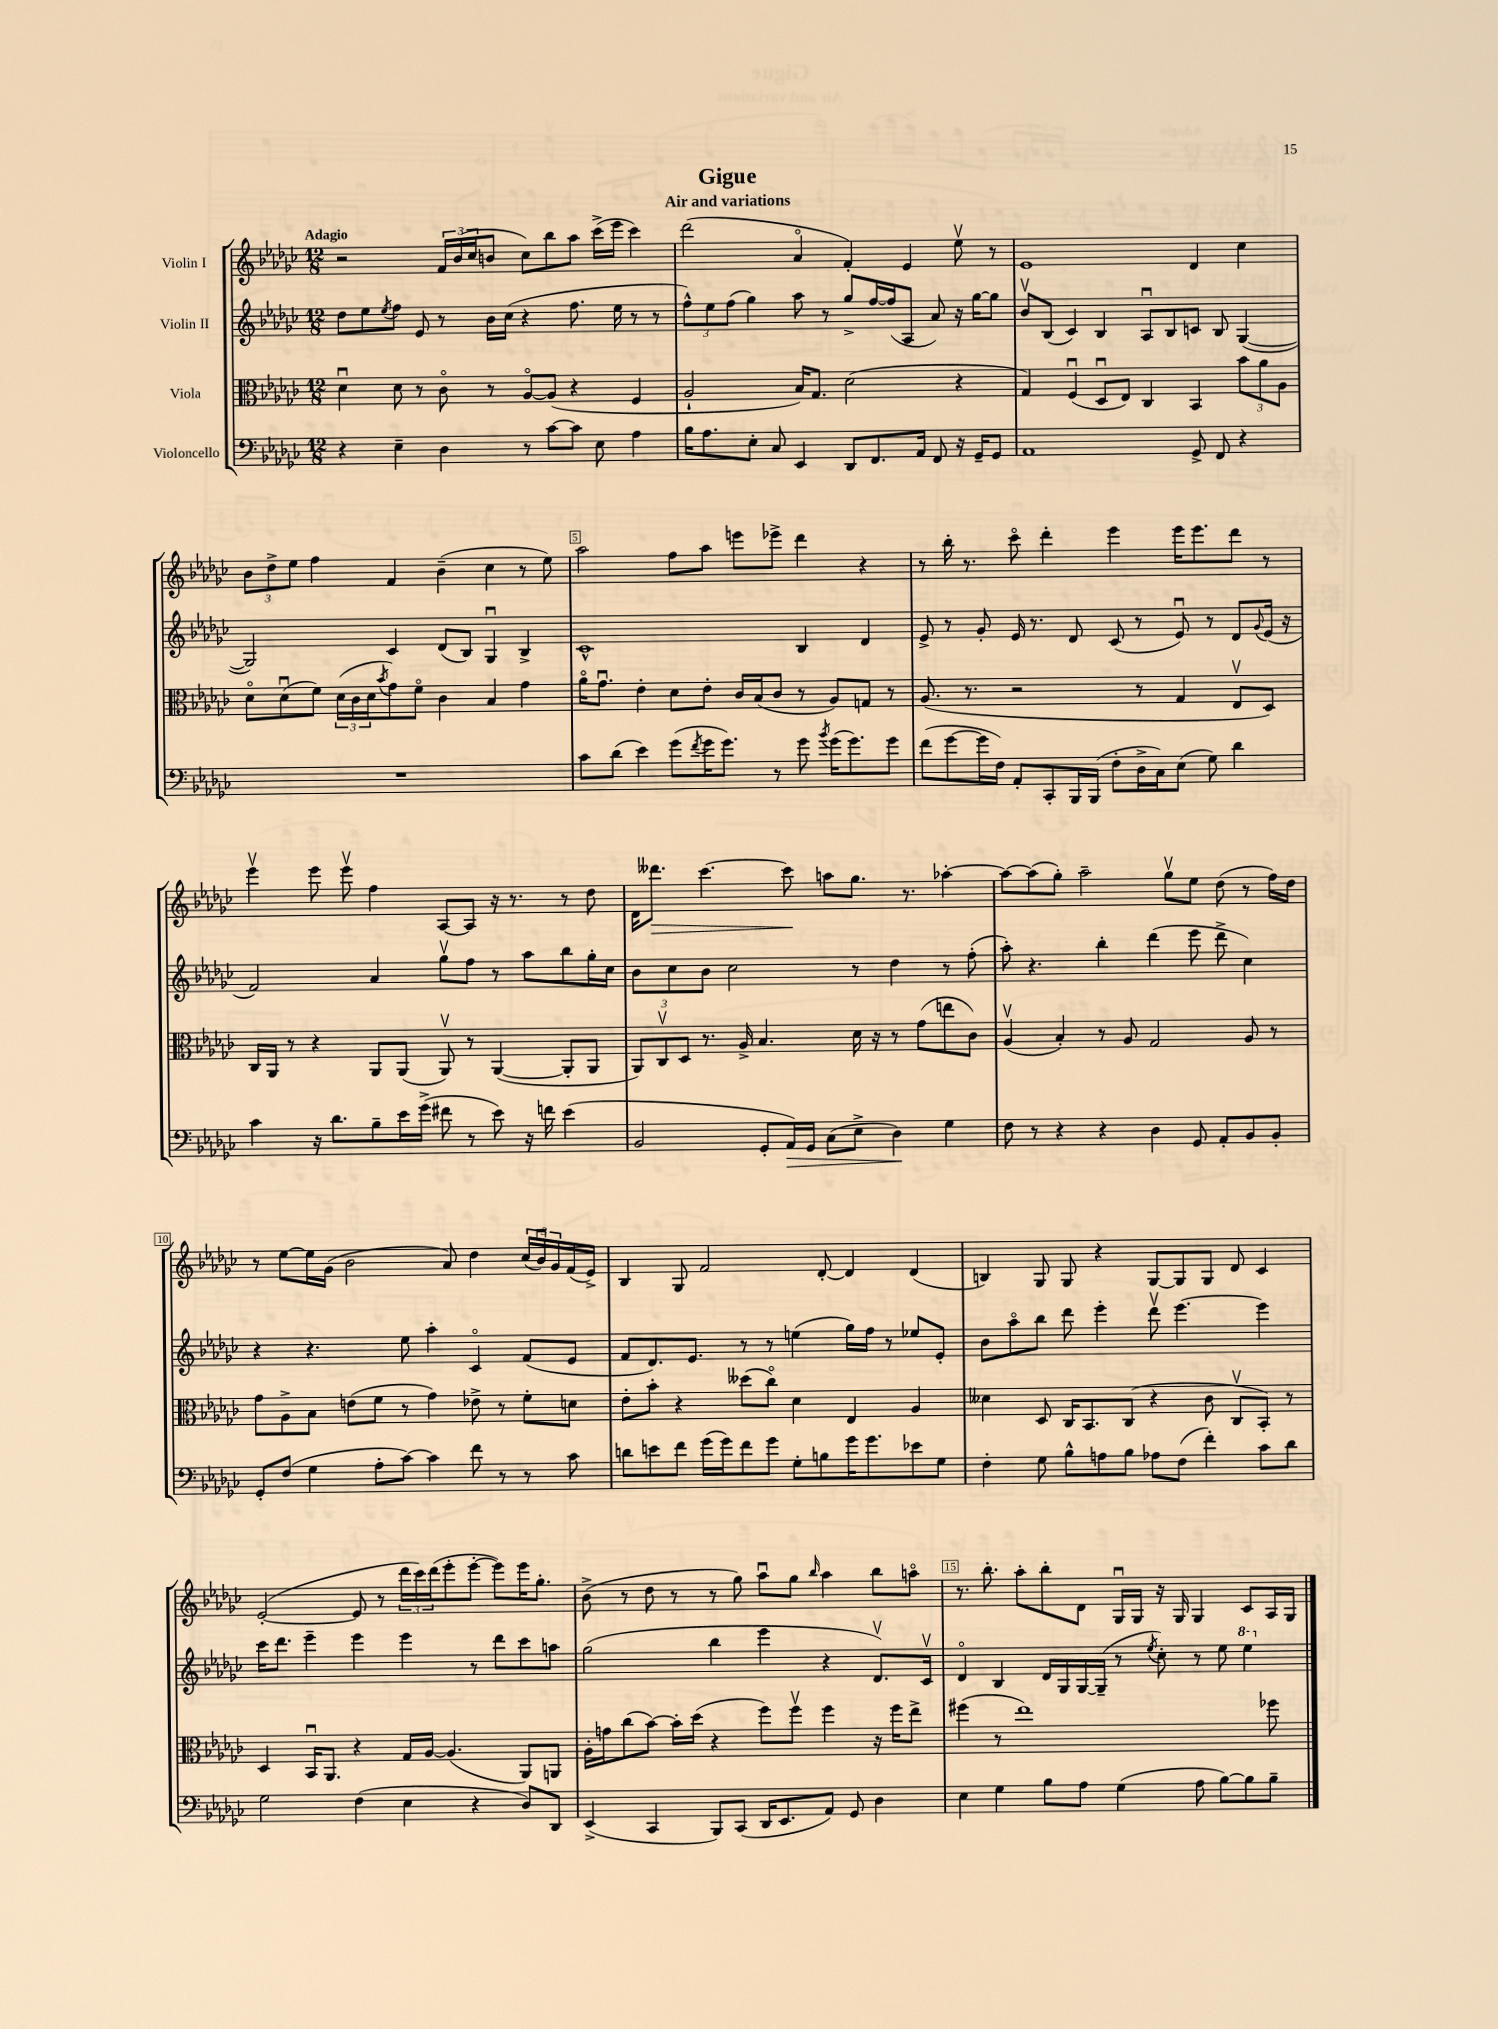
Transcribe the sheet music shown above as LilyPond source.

\header { title = "Gigue" subtitle = "Air and variations" }
<<
\new StaffGroup <<
\new Staff = "s0" \with { instrumentName = "Violin I" } {
    \clef treble \key ges \major \numericTimeSignature \time 12/8 \tempo "Adagio"
    r2 \tuplet 3/2 { f'16 bes'16( ces''16 } b'8 ces''8) bes''8 aes''8 ces'''16->( ees'''16 ces'''4) |
    des'''2( aes'4\flageolet f'4-.) ees'4 ees''8\upbow r8 |
    ees'1 des'4 ces''4 |
    \tuplet 3/2 { bes'8 des''8-> ees''8 } f''4 f'4 bes'4--( ces''4 r8 ees''8) |
    aes''2 f''8 aes''8 e'''8 ees'''8-> des'''4 r4 |
    r8 bes''16-. r8. ces'''8\flageolet des'''4-. ees'''4 ees'''16 ees'''8. des'''8 r8 |
    ees'''4\upbow ees'''8 ees'''8\upbow f''4 aes8~ aes8 r16 r8. r8 des''8 |
    des'16 deses'''8.\> ces'''4.~ ces'''8\! a''8 ges''8. r8. aes''4~-. |
    aes''8~ aes''8( ges''8-.) aes''2-- ges''8\upbow ees''8 des''8( r8 f''16) des''16 |
    r8 ees''8~ ees''16 ges'16( bes'2 aes'8) des''4 \tuplet 3/2 { ces''16( bes'16\downbow) ges'16 } f'16( ees'16->) |
    bes4 ges8 f'2 des'8~-. des'4 des'4( |
    b4) ges8 ges8 r4 ges8~ ges8 ges8 des'8 ces'4 |
    ees'2~-.( ees'8 r8 \tuplet 3/2 { des'''16 ces'''16) des'''16( } ees'''8-. ees'''8~-. ees'''8) ees'''16 ges''8.-. |
    bes'8->( r8 des''8 r8 r8 ges''8) aes''8\downbow ges''8 \grace { bes''16 } aes''4 bes''8 a''8\flageolet |
    r8. bes''8.-. aes''8-. bes''8-. des'8 ges16\downbow ges16 r16 ges16 ges4 ces'8 aes16 ges16 \bar "|." |
}
\new Staff = "s1" \with { instrumentName = "Violin II" } {
    \clef treble \key ges \major \numericTimeSignature \time 12/8
    des''8 ees''8 \acciaccatura { ees''8 } f''8 ees'8 r8 bes'16 ces''16( r4 f''8. ees''16 r8 r8 |
    \tuplet 3/2 { f''8-^) ees''8 f''8( } ges''4) aes''8 r8 ges''8-> f''16~ f''16( aes8 aes'8) r16 ges''16~ ges''8 |
    bes'8\upbow bes8( ces'4) bes4 aes8\downbow bes8 c'8 bes8 ges4~( |
    ges2) ces'4 des'8( bes8) ges4\downbow bes4-> |
    ces'1-^ bes4 des'4 |
    ees'8-> r8 ges'8-. ees'16 r8. des'8 ces'8( r8 ees'8\downbow) r8 des'8 \appoggiatura { ges'8 } ees'16( r16 |
    f'2) aes'4 ges''8\upbow f''8 r8 aes''8 bes''8 ges''16-. ces''16 |
    bes'8 ces''8 bes'8 ces''2 r8 des''4 r8 f''8-.( |
    aes''8-.) r4. bes''4-. des'''4( ees'''8 des'''8-> ces''4) |
    r4 r4. ees''8 aes''4-. ces'4\flageolet f'8( ees'8 |
    f'8 des'8.) ees'8. r8 r8 e''4( ges''16) f''16 r8 ees''8 ees'8-. |
    bes'8 aes''8\flageolet bes''8 des'''8 ees'''4-. des'''8\upbow ees'''4.~ ees'''4 |
    ces'''16 des'''8. ees'''4-- ees'''4 ees'''4 r8 des'''8 ces'''8 a''8 |
    ges''2( bes''4 ees'''4 r4 des'8.\upbow) ces'16\upbow |
    des'4\flageolet bes4 des'16 ges16 ges16~ ges16--( r8 \acciaccatura { ees''8 } ces''8-.) r8 ees''8 \ottava #1 ees'''4 \ottava #0 \bar "|." |
}
\new Staff = "s2" \with { instrumentName = "Viola" } {
    \clef alto \key ges \major \numericTimeSignature \time 12/8
    des'4\downbow des'8 r8 ces'8\flageolet r8 aes8~\flageolet aes8( r4 f4 |
    aes2-! bes16) ges8. des'2( r4 |
    ges4) f4\downbow( des8\downbow ees8) ces4 bes,4 \tuplet 3/2 { bes'8 aes'8 aes8 } |
    des'8\flageolet des'8\downbow( f'8) \tuplet 3/2 { des'16( ces'16 des'16 } \acciaccatura { bes'8 } ges'8) f'8\flageolet ces'4 bes4 ges'4 |
    aes'16\flageolet ges'8.\downbow ees'4-. des'8 ees'8-. ces'16 bes16( ces'8 r8 aes8) g8 r8 |
    aes8.( r8. r2 r8 ges4 ees8\upbow des8) |
    ces16 aes,16 r8 r4 aes,8 aes,8( aes,8\upbow) r8 aes,4~( aes,8-. aes,8 |
    \tuplet 3/2 { aes,8) ces8\upbow des8 } r8. aes16-> bes4. des'16 r16 r8 ges'8( e''8 ces'8) |
    aes4\upbow( bes4-.) r8 aes8 ges2 aes8 r8 |
    ges'8 aes8-> bes8 e'8( f'8 r8 ges'4) ees'8-> r8 f'8-. d'8 |
    ees'8-. bes'8-. r4 deses''8( ces''8\flageolet) des'4 ees4 aes4 |
    deses'4 des8 ces16 bes,8. ces8( r4 ces'8 ces8\upbow bes,8-.) r8 |
    des4 bes,16\downbow aes,8. r4 ges16 aes16~ aes4.( aes,8) a,8 |
    aes16-. g'16 ces''8( bes'8~) bes'16-. des''16( r4 f''8) f''8\upbow f''4 r16 f''16 ees''8-> |
    fis''4( r8 ees''1) fes''8 \bar "|." |
}
\new Staff = "s3" \with { instrumentName = "Violoncello" } {
    \clef bass \key ges \major \numericTimeSignature \time 12/8
    r4 ees4-- des4 r8 ces'8~ ces'8 ees8 aes4 |
    bes16 aes8. ees8-. ces8 ees,4 des,8 f,8. aes,16 f,8 r16 ges,16-- ges,8 |
    aes,1 ges,8-> f,8 r4 |
    R1. |
    ces'8 des'8( ees'4) ges'8( \acciaccatura { f'8 } ges'16 ges'8.) r8 ges'8 \acciaccatura { bes'8 } ges'16( ges'8.) ges'8 |
    f'8( ges'8~ ges'16 f16) aes,8-. ces,8-. bes,,16 bes,,16( f8-. des16-> ces16) ees8( ges8) des'4 |
    ces'4 r16 des'8. bes8-- ees'16 ges'16->( fis'8 r8 ees'8) r16 f'16 ees'4( |
    bes,2 ges,8-. aes,16\>) ges,16 ces8( ees8-> des4\!) ges4 |
    f8 r8 r4 r4 des4 ges,8 aes,8-. bes,8 bes,8-. |
    ges,8-. f8( ges4 aes8-. ces'8~) ces'4 f'8 r8 r8 ces'8 |
    d'8 e'8 f'8 ges'16( ges'16) f'8 ges'8 ges8-. b8 ges'16 ges'8. ees'8 ges8 |
    f4-. ges8 bes8-^ a8 bes8 aes8 f8( f'4-.) ces'8 des'8 |
    ges2 f4( ees4 r4 des8) des,8 |
    ees,4->( ces,4 bes,,8) ces,8( des,16 ees,8. aes,8) ges,8 des4 |
    ees4 ges4 bes8 aes8 ges4( aes8 bes8~) bes8 bes8-- \bar "|." |
}
>>
>>
\layout { \context { \Score \override BarNumber.break-visibility = ##(#f #t #t) barNumberVisibility = #(every-nth-bar-number-visible 5) \override BarNumber.stencil = #(make-stencil-boxer 0.1 0.3 ly:text-interface::print) } }
